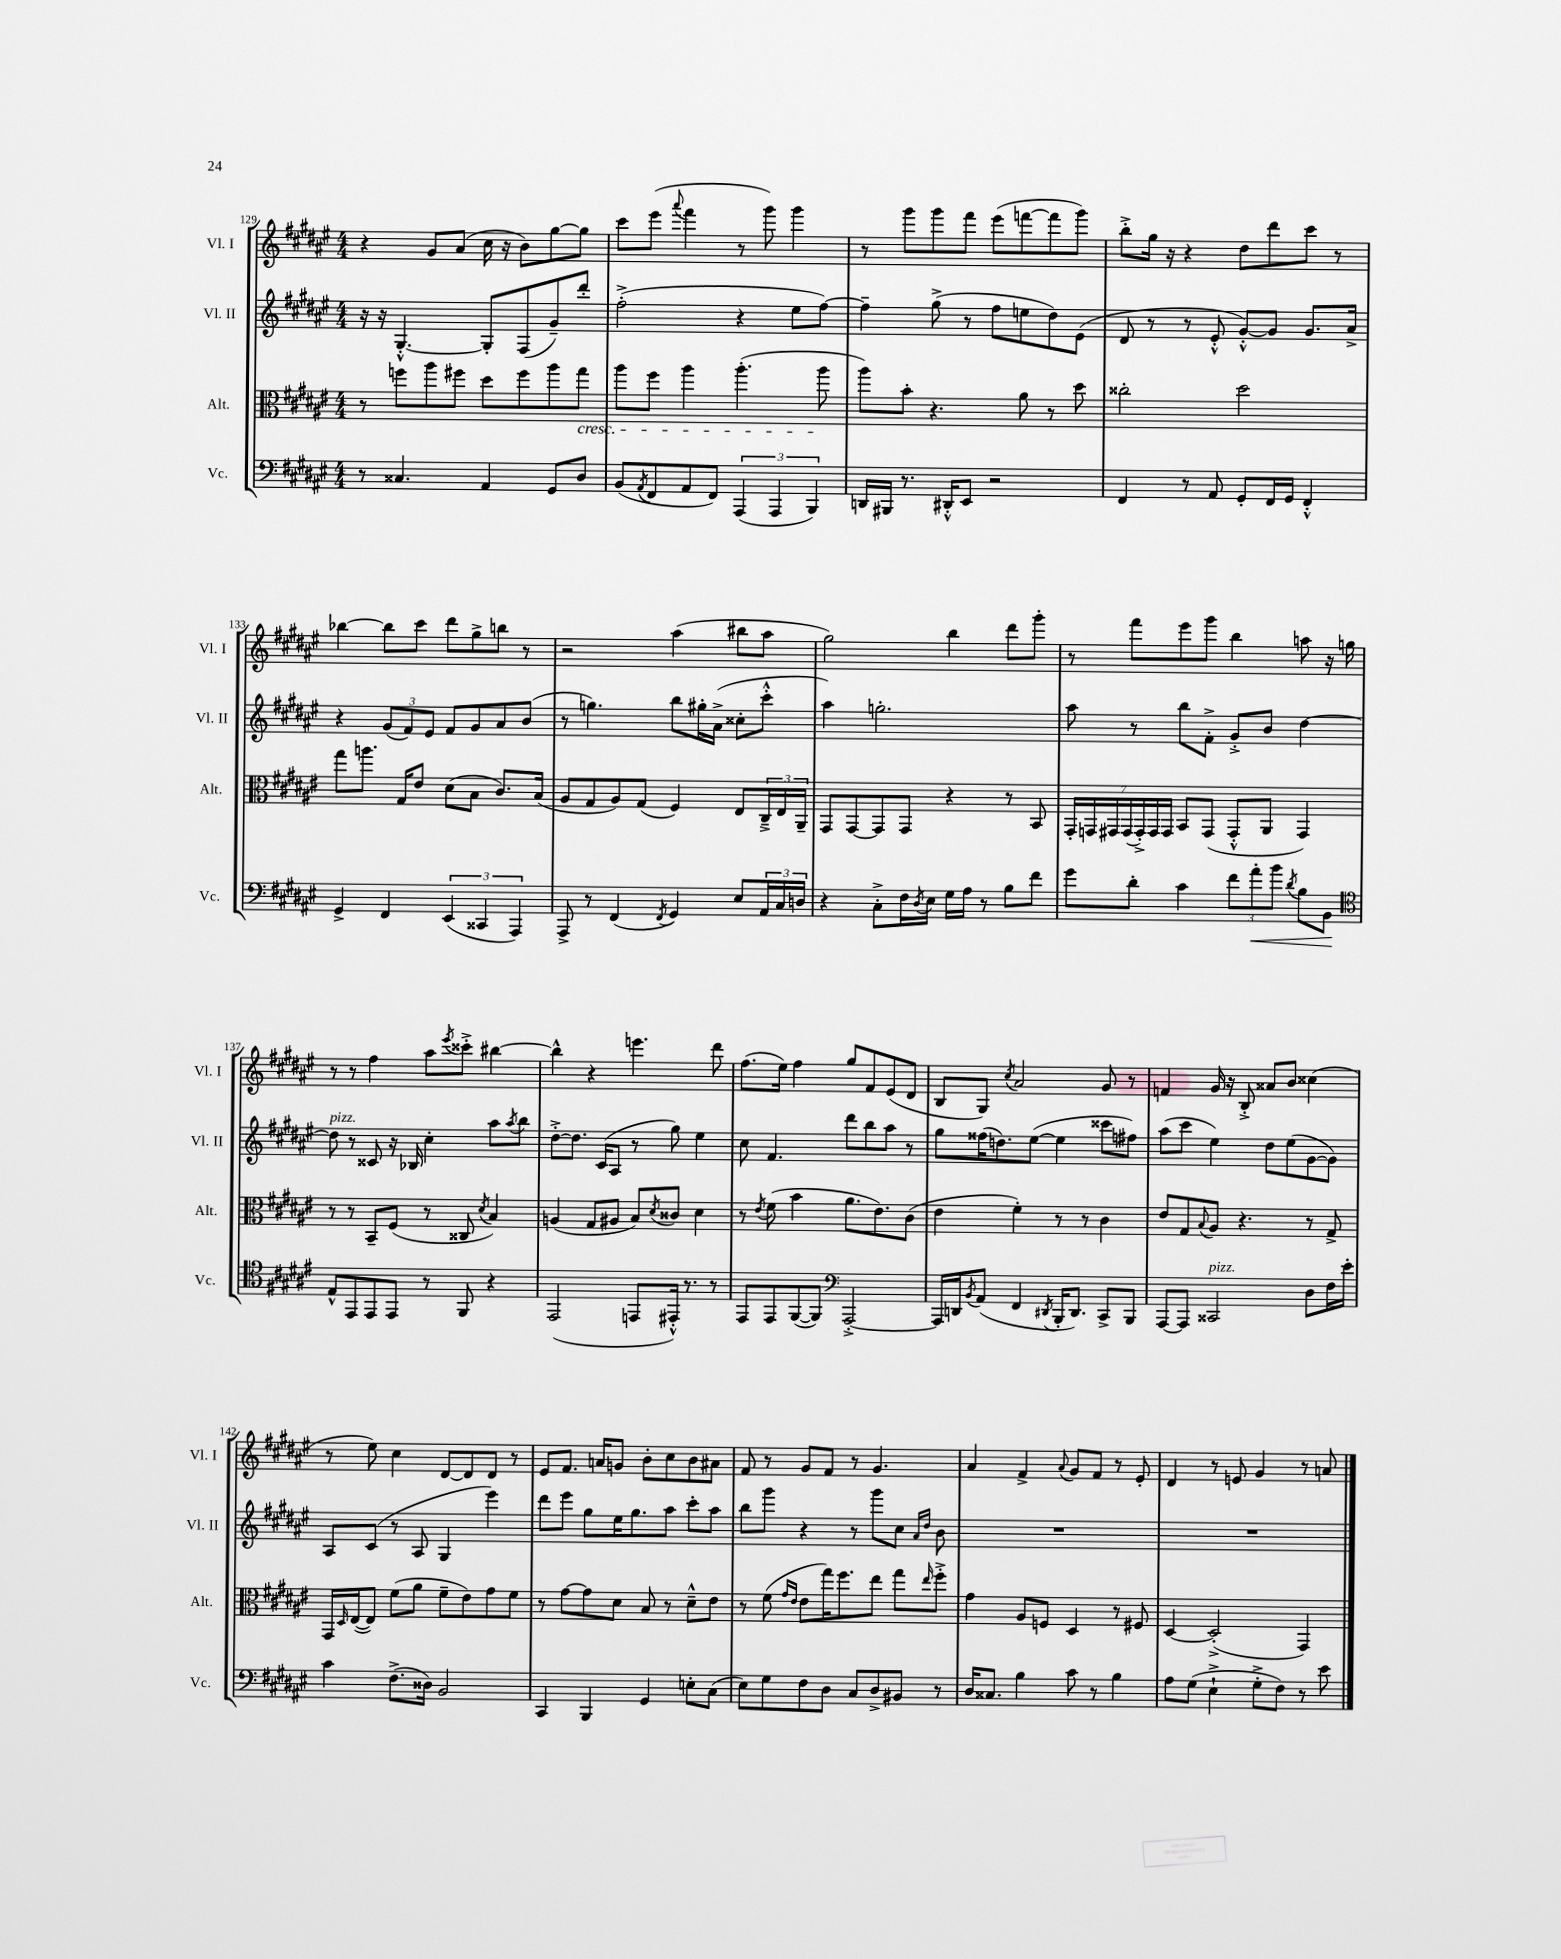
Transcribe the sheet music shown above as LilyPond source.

<<
\new StaffGroup <<
\new Staff = "s0" \with { instrumentName = "Vl. I" shortInstrumentName = "Vl. I" } {
    \clef treble \key fis \major \numericTimeSignature \time 4/4
    r4 gis'8 ais'8( cis''16 r16 b'8) gis''8~ gis''8 |
    cis'''8 eis'''8( \appoggiatura { ais'''8 } fis'''4 r8 gis'''8) gis'''4 |
    r8 gis'''8 gis'''8 fis'''8 eis'''8( f'''8~ f'''8 gis'''8) |
    b''8-.-> gis''16 r16 r4 dis''8 dis'''8 cis'''8 r8 |
    bes''4~ bes''8 cis'''8 dis'''8 gis''8-> b''8 r8 |
    r2 ais''4( bis''8 ais''8 |
    gis''2) b''4 dis'''8 gis'''8-. |
    r8 fis'''8 eis'''8 gis'''8 b''4 a''8 r16 g''16 |
    r8 r8 fis''4 ais''8 \acciaccatura { eis'''8 } cisis'''8-.-> bis''4~ |
    bis''4-^ r4 e'''4. dis'''8 |
    fis''8.( eis''16) fis''4 gis''8 fis'8 eis'8( dis'8 |
    b8 gis8) \acciaccatura { cis''8 } ais'2 gis'8 r8 |
    f'4 gis'16 r16 b8-.-> aisis'8 b'8 cisis''4( |
    r8 eis''8) cis''4 dis'8~ dis'8 dis'8 r8 |
    eis'8 fis'8. a'16 g'8 b'8-. cis''8 b'8 ais'8 |
    fis'8 r8 gis'8 fis'8 r8 gis'4. |
    ais'4 fis'4-> \appoggiatura { ais'8 } gis'8 fis'8 r8 eis'8-. |
    dis'4 r8 e'8 gis'4 r8 a'8 \bar "|." |
}
\new Staff = "s1" \with { instrumentName = "Vl. II" shortInstrumentName = "Vl. II" } {
    \clef treble \key fis \major \numericTimeSignature \time 4/4
    r16 r16 gis4.~-.-^ gis8-. fis8( gis'8--) dis'''8-. |
    fis''2-.->( r4 eis''8 fis''8~) |
    fis''4-- gis''8->( r8 fis''8 e''8 dis''8) eis'8( |
    dis'8 r8 r8 eis'8-.-^ gis'8~-.-^) gis'8 gis'8. ais'16-> |
    r4 \tuplet 3/2 { gis'8( fis'8) eis'8 } fis'8 gis'8 ais'8 b'8( |
    r8 g''4.) b''8 gis''16-. ais'16->( cisis''8-. cis'''8-.-^ |
    ais''4) g''2.-. |
    ais''8 r8 b''8 fis'8-.-> gis'8-.-> b'8 dis''4~ |
    dis''8^\markup { \italic "pizz." } r8 cisis'8 r16 bes16 cis''4-. ais''8 \acciaccatura { ais''8 } b''8 |
    dis''8~-.-> dis''8. cis'16( ais8 r8 gis''8) eis''4 |
    cis''8 fis'4. dis'''8 b''8 ais''8 r8 |
    gis''8 fisis''16( d''8.) eis''8~( eis''4 cisis'''8 fis''8) |
    ais''8( cis'''8 eis''4) dis''8 eis''8( gis'8~ gis'8) |
    ais8 cis'8( r8 ais8 gis4 eis'''4) |
    dis'''8 eis'''8 gis''8 eis''16 gis''8. ais''8 cis'''8-. ais''8 |
    b''8 gis'''8 r4 r8 gis'''8 cis''8 \grace { ais'16 dis''16 } b'8 |
    R1 |
    R1 \bar "|." |
}
\new Staff = "s2" \with { instrumentName = "Alt." shortInstrumentName = "Alt." } {
    \clef alto \key fis \major \numericTimeSignature \time 4/4
    r8 f''8 ais''8 fis''8 dis''8 fis''8 ais''8 gis''8\cresc |
    ais''8 fis''8 ais''4 ais''4.-.( ais''8\! |
    ais''8) b'8-. r4. ais'8 r8 dis''8 |
    cisis''2-. dis''2 |
    gis''8 a''8. gis16 eis'8 dis'8( b8 cis'8.) b16( |
    ais8 gis8 ais8) gis8( fis4) eis8 \tuplet 3/2 { cis16---> eis16 ais,16-- } |
    gis,8 gis,8~ gis,8 gis,8 r4 r8 b,8 |
    \tuplet 7/4 { gis,16-. g,16 gis,16 gis,16( gis,16-.->) gis,16 gis,16 } b,8 gis,8( gis,8-.-^ ais,8 gis,4) |
    r8 r8 b,8-- fis8( r8 cisis8 \acciaccatura { dis'8 } b4) |
    a4( gis8 ais8 b8) \acciaccatura { dis'8 } cisis'8 dis'4 |
    r8 \acciaccatura { eis'8 } fis'8( b'4 ais'8. eis'8.) cis'8( |
    eis'4 fis'4-.) r8 r8 cis'4 |
    eis'8 gis8 \appoggiatura { b8 } ais8 r4. r8 gis8-> |
    gis,16 \grace { dis16 } eis16~( eis8) fis'8( ais'8 fis'8-- eis'8) gis'8 fis'8 |
    r8 gis'8~ gis'8 dis'8 b8 r8 dis'8---^ eis'8 |
    r8 fis'8( \grace { gis'16 eis'16 } eis'8 gis''16) fis''8. eis''8 gis''8 \grace { eis''16 } fis''8-.-> |
    gis'4 ais8 f8 dis4 r8 fis8 |
    dis4~ dis2-.->( gis,4) \bar "|." |
}
\new Staff = "s3" \with { instrumentName = "Vc." shortInstrumentName = "Vc." } {
    \clef bass \key fis \major \numericTimeSignature \time 4/4
    r8 cisis4. ais,4 gis,8 dis8 |
    b,8( \acciaccatura { ais,8 } fis,8 ais,8 fis,8) \tuplet 3/2 { ais,,4( ais,,4 b,,4) } |
    d,16 bis,,16 r8. dis,16-.-^ eis,8 r2 |
    fis,4 r8 ais,8 gis,8-. fis,16 gis,16 fis,4-.-^ |
    gis,4-> fis,4 \tuplet 3/2 { eis,4( cisis,4 ais,,4) } |
    ais,,8-> r8 fis,4( \acciaccatura { fis,8 } gis,4) eis8 \tuplet 3/2 { ais,16 cis16 d16 } |
    r4 cis8-.-> fis16 \acciaccatura { dis8 } eis16 gis16 ais16 r8 b8 fis'8 |
    gis'8 dis'8-. cis'4 \tuplet 3/2 { fis'8 ais'8-.\< b'8 } \acciaccatura { dis'8 } b8 b,8\! |
    \clef tenor eis8-^ eis,8 eis,8 eis,8 r8 fis,8 r4 |
    eis,2( e,8 eis,16-.-^) r8. r8 |
    eis,8 eis,8 fis,8~( fis,8) \clef bass ais,,2~-.-> |
    ais,,16 d,16 \acciaccatura { b,8 } ais,8( fis,4 \acciaccatura { dis,8 } b,,16-. dis,8.) cis,8-> b,,8 |
    ais,,8~ ais,,8 cisis,2^\markup { \italic "pizz." } dis8 fis16 eis'16-. |
    cis'4 fis8.->( disis16) b,2 |
    cis,4 b,,4 gis,4 e8-. cis8( |
    eis8) gis8 fis8 dis8 cis8 dis8-> bis,8 r8 |
    dis16 cisis8. b4 cis'8 r8 b4 |
    ais8 gis8( eis4-!-> gis8-.-> fis8) r8 eis'8 \bar "|." |
}
>>
>>
\layout { \context { \Score currentBarNumber = #129 } }
